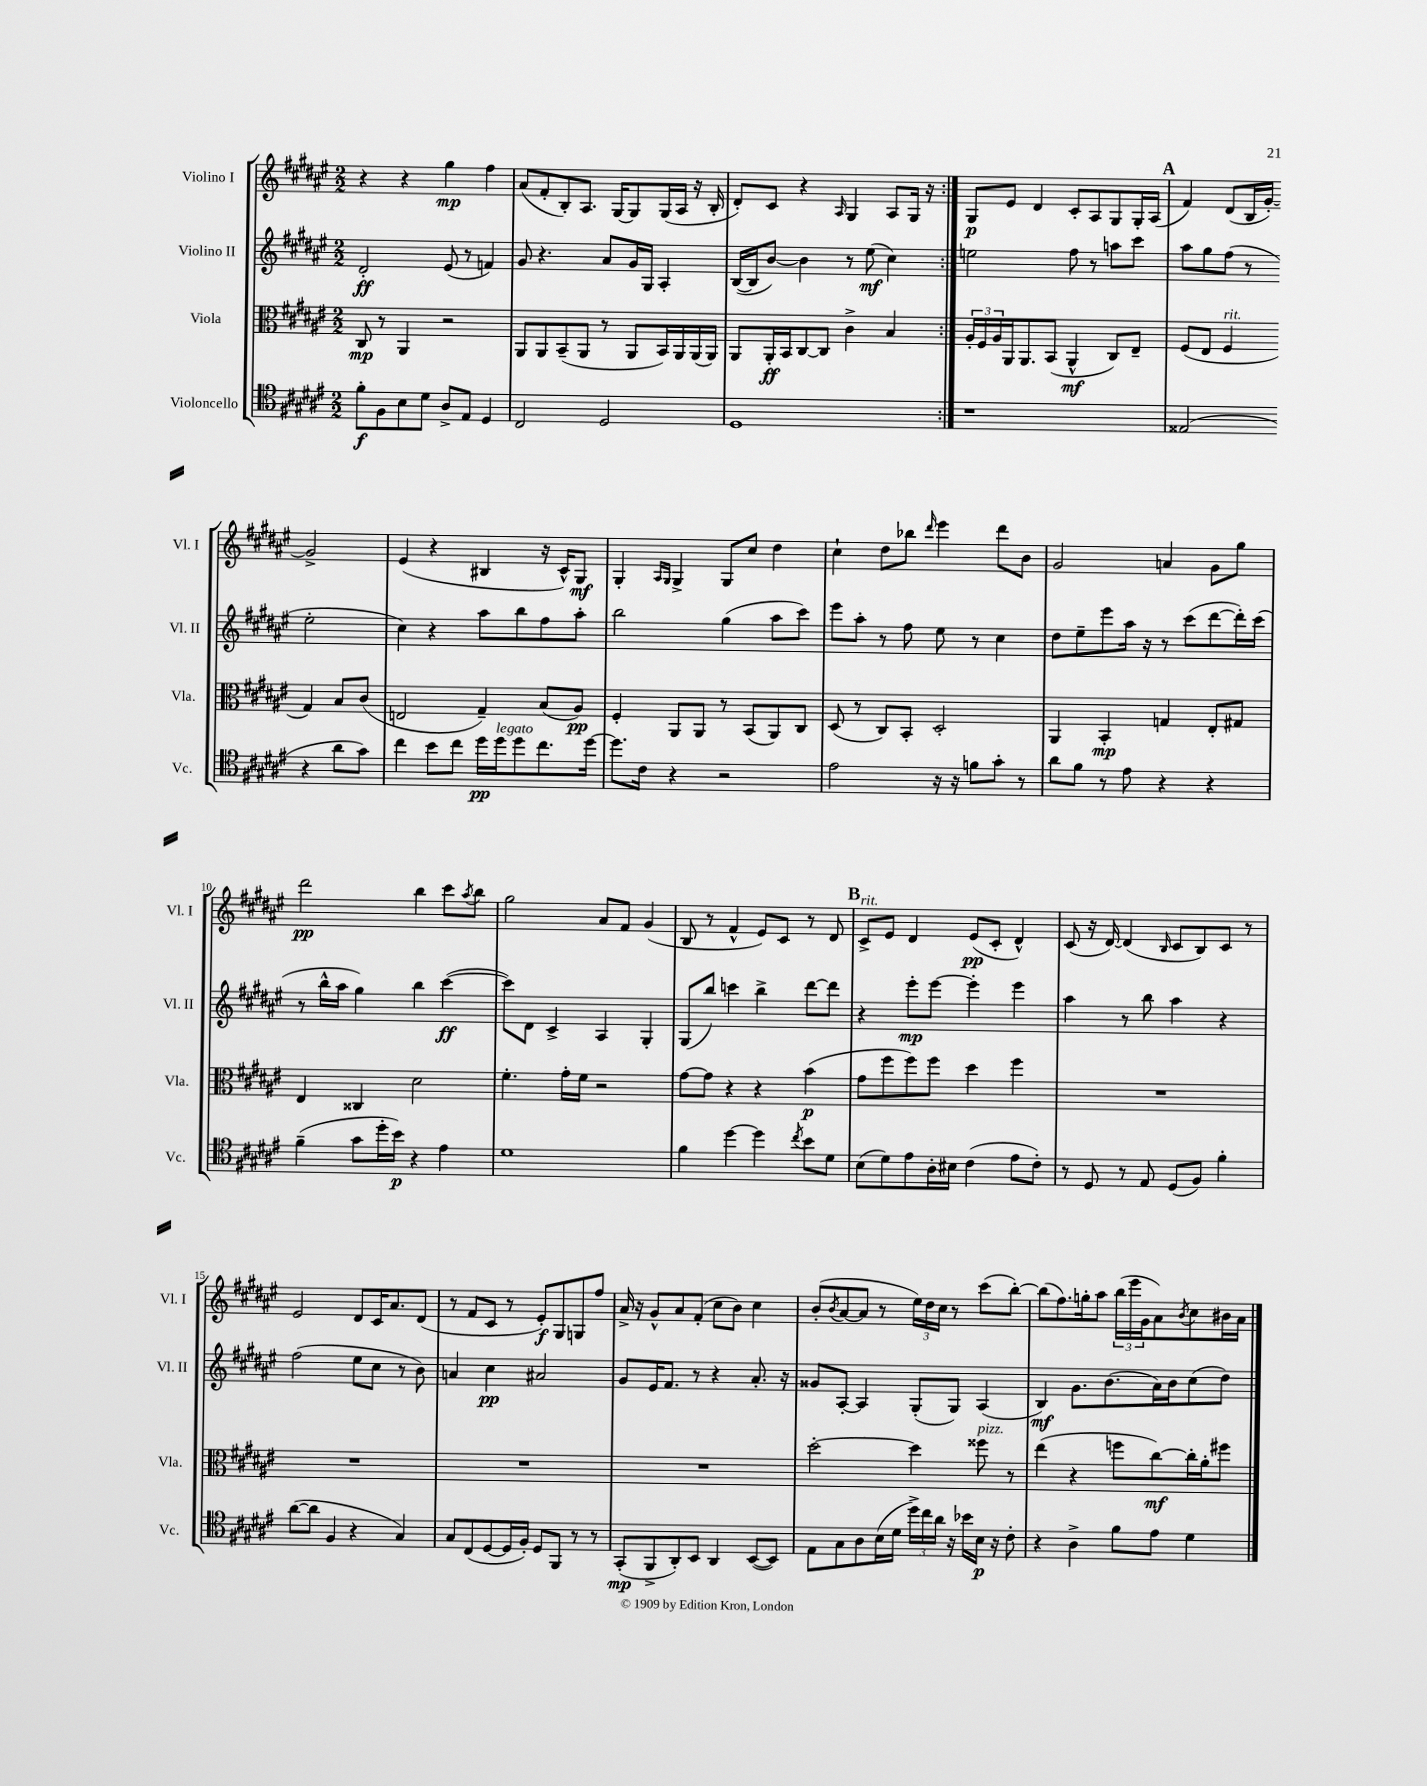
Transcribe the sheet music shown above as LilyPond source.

<<
\new StaffGroup <<
\new Staff = "s0" \with { instrumentName = "Violino I" shortInstrumentName = "Vl. I" } {
    \clef treble \key fis \major \numericTimeSignature \time 2/2
    \repeat volta 2 { r4 r4 gis''4\mp fis''4 |
    ais'8( fis'8-. b8-.) ais8. gis16~ gis8 gis16( ais16 r16 b16-. |
    dis'8-.) cis'8 r4 \grace { ais16 } gis4 ais8 gis16 r16 | }
    gis8\p eis'8 dis'4 cis'8-. ais8 gis8 gis16-. ais16( |
    \mark \markup { \bold "A" } fis'4) dis'8( b16 gis'16~-.) gis'2-> |
    eis'4( r4 bis4 r16 cis'16-^) gis8\mf |
    gis4-. \grace { ais16 gis16 } gis4-> gis8 cis''8 dis''4 |
    cis''4-! dis''8 bes''8 \grace { dis'''16 } eis'''4 dis'''8 b'8 |
    gis'2 a'4 gis'8 gis''8 |
    dis'''2\pp b''4 cis'''8 \acciaccatura { ais''8 } b''8 |
    gis''2 ais'8 fis'8 gis'4( |
    b8 r8 fis'4-^ eis'8) cis'8 r8 dis'8 |
    \mark \markup { \bold "B" } cis'8->^\markup { \italic "rit." } eis'8 dis'4 eis'8\pp( cis'8-. dis'4-^) |
    cis'8( r16 dis'16~) dis'4( \grace { b16 } cis'8 b8) cis'8 r8 |
    eis'2 dis'8 cis'16 ais'8. dis'8( |
    r8 fis'8 cis'8 r8 eis'8-.\f) gis8 g8 fis''8 |
    ais'16-> r16 gis'8-^ ais'8 fis'8-.( cis''8 b'8) cis''4 |
    b'8-.( \acciaccatura { b'8 } ais'8~ ais'8 r8 \tuplet 3/2 { eis''16) dis''16 cis''16 } r8 cis'''8( b''8~-.) |
    b''8( fis''8.) g''16-. ais''8 \tuplet 3/2 { b''16( eis'''16 gis'16 } ais'8) \acciaccatura { b'8 } cis''8 bis'16 ais'16 \bar "|." |
}
\new Staff = "s1" \with { instrumentName = "Violino II" shortInstrumentName = "Vl. II" } {
    \clef treble \key fis \major \numericTimeSignature \time 2/2
    \repeat volta 2 { dis'2-.\ff eis'8( r8 f'4) |
    gis'8 r4. ais'8 gis'16 gis16 ais4-. |
    b16~( b16 b'8~) b'4 r8 eis''8\mf( cis''4) | }
    e''2 fis''8 r8 a''8 cis'''8 |
    \mark \markup { \bold "A" } ais''8 gis''8 fis''8( r8 eis''2-. |
    cis''4) r4 ais''8 b''8 fis''8 ais''8-. |
    b''2 gis''4( ais''8 cis'''8) |
    eis'''8 ais''8-. r8 fis''8 eis''8 r8 cis''4 |
    dis''8 eis''8-- eis'''8 ais''16 r16 r8 cis'''8( dis'''8~ dis'''16-.) cis'''16( |
    r8 b''16-^ ais''16 gis''4) b''4 cis'''4~\ff( |
    cis'''8) dis'8 cis'4-> ais4 gis4-. |
    gis8( b''8) c'''4 b''4-> dis'''8~ dis'''8 |
    \mark \markup { \bold "B" } r4 eis'''8-.\mp eis'''8~ eis'''4-. eis'''4 |
    ais''4 r8 b''8 ais''4 r4 |
    fis''2( eis''8 cis''8 r8 b'8) |
    a'4 cis''4\pp ais'2 |
    gis'8 eis'16 fis'8. r8 r4 ais'8.-. r16 |
    gisis'8 ais8~-. ais4 gis8-.( gis8) ais4( |
    b4\mf) gis'8. b'8.( ais'16) b'16 cis''8( dis''8) \bar "|." |
}
\new Staff = "s2" \with { instrumentName = "Viola" shortInstrumentName = "Vla." } {
    \clef alto \key fis \major \numericTimeSignature \time 2/2
    \repeat volta 2 { cis8\mp r8 ais,4 r2 |
    ais,8 ais,8 b,8--( ais,8 r8 ais,8 b,16) ais,16 ais,16( ais,16) |
    ais,8 ais,16-.\ff b,16 cis8~ cis8 cis'4-> b4 | }
    \tuplet 3/2 { ais16-. fis16 ais16 } ais,16 ais,8. b,8( ais,4-^\mf cis8) eis8-- |
    \mark \markup { \bold "A" } fis8( eis8 fis4^\markup { \italic "rit." } gis4) b8 cis'8( |
    e2 gis4--) b8( ais8\pp) |
    fis4-. ais,8 ais,8 r8 b,8( ais,8) cis8 |
    dis8( r8 cis8) b,8-. dis2-. |
    ais,4 b,4-.\mp g4 eis8-. gis8 |
    eis4 cisis4 dis'2 |
    fis'4.-. gis'16-. fis'16 r2 |
    gis'8~ gis'8 r4 r4 b'4\p( |
    \mark \markup { \bold "B" } gis'8 fis''8 fis''8) fis''8 dis''4 fis''4 |
    R1 |
    R1 |
    R1 |
    R1 |
    dis''2~-. dis''4 fisis''8^\markup { \italic "pizz." } r8 |
    eis''4( r4 f''8 cis''8~\mf) cis''16-. ais'16-. fis''8 \bar "|." |
}
\new Staff = "s3" \with { instrumentName = "Violoncello" shortInstrumentName = "Vc." } {
    \clef tenor \key fis \major \numericTimeSignature \time 2/2
    \repeat volta 2 { fis'8-.\f fis8 b8 dis'8 ais8-> eis8 dis4 |
    cis2 dis2 |
    dis1 | }
    r1 |
    \mark \markup { \bold "A" } eisis2( r4 ais'8 gis'8) |
    cis''4 b'8 cis''8 dis''16\pp dis''16^\markup { \italic "legato" } dis''8 cis''8. dis''16~ |
    dis''8. cis'16 r4 r2 |
    eis'2 r16 r16 f'8 gis'8-. r8 |
    ais'8 fis'8 r8 eis'8 r4 r4 |
    fis'4--( gis'8 dis''16-. b'16\p) r4 eis'4 |
    dis'1 |
    fis'4 dis''4~ dis''4 \acciaccatura { cis''8 } b'8 dis'8 |
    \mark \markup { \bold "B" } b8( dis'8) eis'8 ais16-. bis16 cis'4( eis'8 cis'8-.) |
    r8 dis8 r8 eis8 dis8( fis8) fis'4-. |
    ais'8~( ais'8 fis4 r4 gis4) |
    gis8 cis8( dis8~ dis16 fis16-.) dis8 fis,8 r8 r8 |
    gis,8-.\mp( fis,8-> ais,8-.) b,8 ais,4 b,8~( b,8) |
    eis8 gis8 ais8 b16( dis'16 \tuplet 3/2 { dis''16->) cis''16 ais'16 } r16 bes'16 b16\p r16 cis'8-. |
    r4 ais4-> fis'8 eis'8 dis'4 \bar "|." |
}
>>
>>
